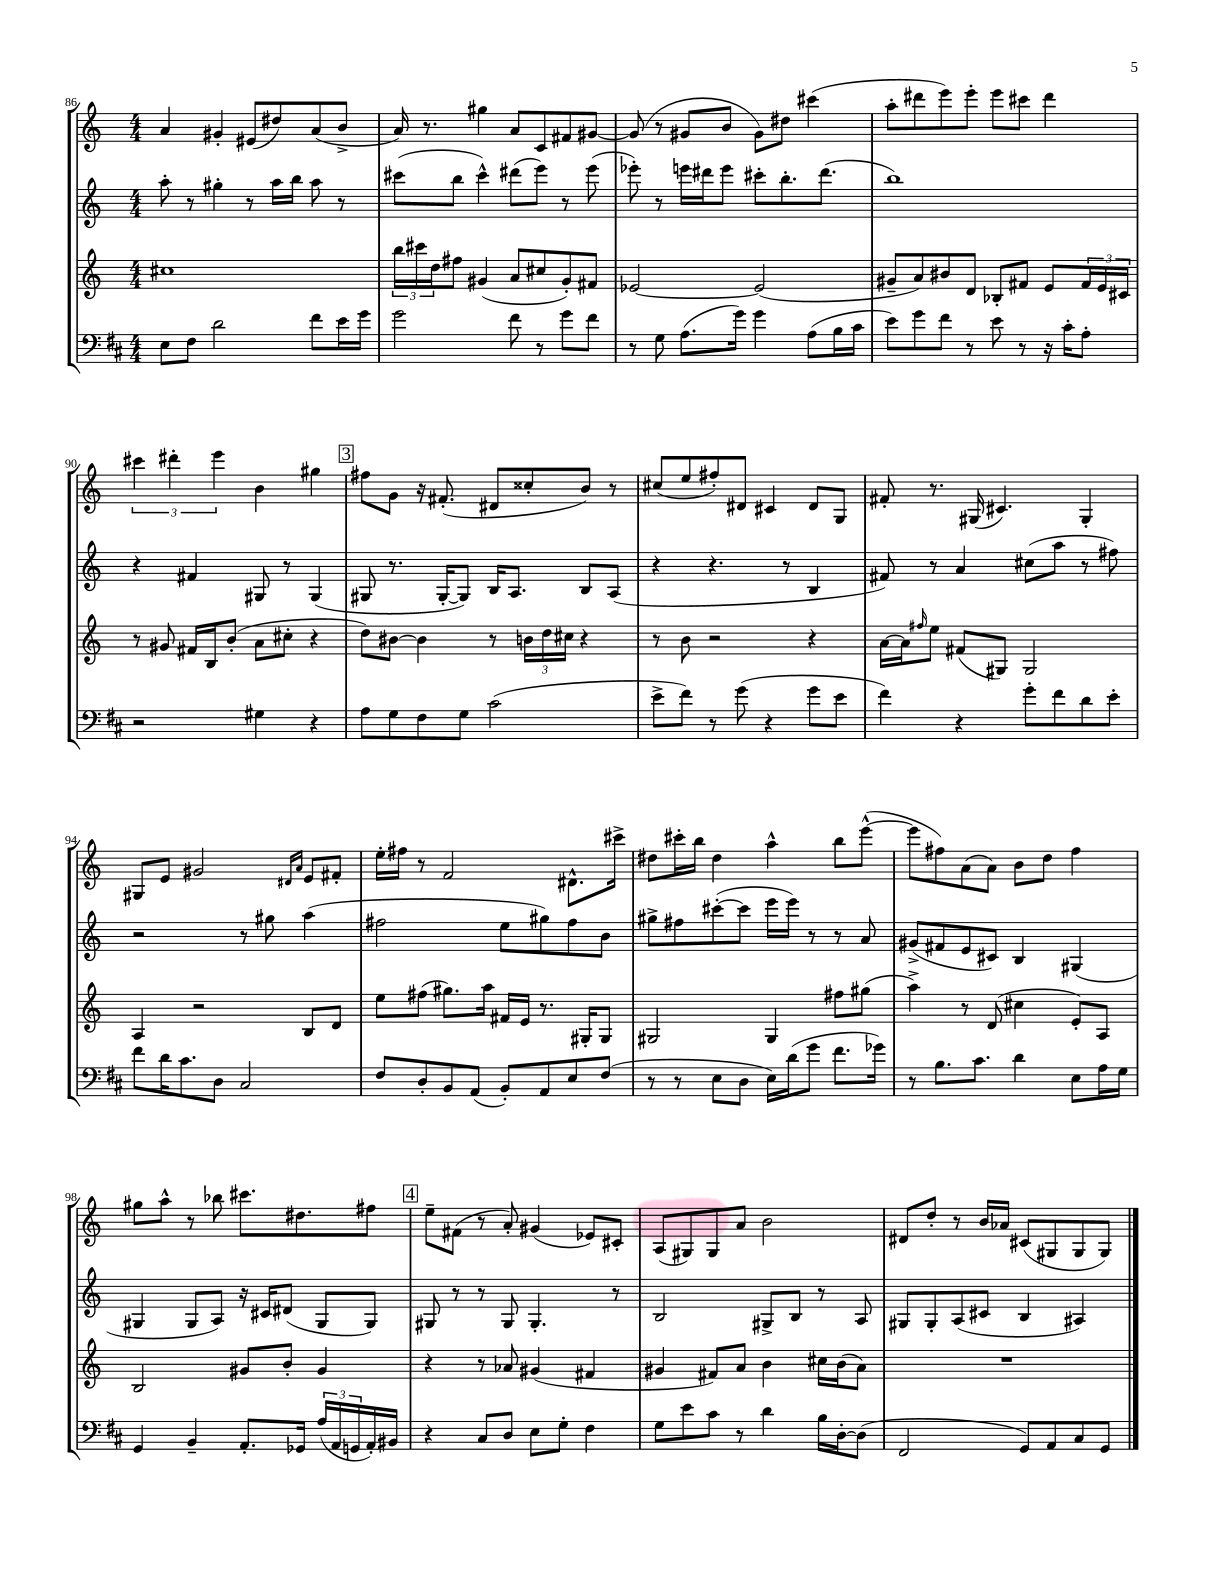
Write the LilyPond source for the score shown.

<<
\new StaffGroup <<
\new Staff = "s0" {
    \clef treble \key c \major \numericTimeSignature \time 4/4
    a'4 gis'4-. eis'8( dis''8) a'8( b'8-> |
    a'16) r8. gis''4 a'8 c'8 fis'8 gis'8~ |
    gis'8( r8 gis'8 b'8 gis'8) dis''8 cis'''4( |
    a''8-. dis'''8 e'''8) e'''8-. e'''8 cis'''8 dis'''4 |
    \tuplet 3/2 { cis'''4 dis'''4-. e'''4 } b'4 gis''4 |
    \mark \markup { \box "3" } fis''8 g'8 r16 fis'8.-.( dis'8 cisis''8-. b'8) r8 |
    cis''8( e''8 fis''8-.) dis'8 cis'4 dis'8 g8 |
    fis'8-. r8. gis16( cis'4.) gis4-. |
    gis8 e'8 gis'2 \grace { dis'16 a'16 } e'8 fis'8-. |
    e''16-. fis''16 r8 f'2 dis'8.-^ cis'''16-> |
    dis''8 cis'''16-. b''16 dis''4 a''4-^ b''8 e'''8~-^( |
    e'''8 fis''8) a'8( a'8) b'8 d''8 fis''4 |
    gis''8 a''8-^ r8 bes''8 cis'''8. dis''8. fis''8 |
    \mark \markup { \box "4" } e''8-- fis'8( r8 a'8-.) gis'4( ees'8) cis'8-. |
    a8( gis8) gis8 a'8 b'2 |
    dis'8 d''8-. r8 b'16 aes'16 cis'8( gis8 gis8 gis8) \bar "|." |
}
\new Staff = "s1" {
    \clef treble \key c \major \numericTimeSignature \time 4/4
    a''8-. r8 gis''4-. r8 a''16 b''16 a''8 r8 |
    cis'''8( b''8 cis'''4-^) dis'''8( e'''8) r8 e'''8( |
    ees'''8-.) r8 e'''16 dis'''16 e'''8 cis'''8-. b''8.-. dis'''8.( |
    b''1) |
    r4 fis'4 gis8 r8 gis4( |
    \mark \markup { \box "3" } gis8 r8. gis16~-. gis8) b16 a8. b8 a8( |
    r4 r4. r8 b4 |
    fis'8) r8 a'4 cis''8( a''8 r8 fis''8) |
    r2 r8 gis''8 a''4( |
    fis''2 e''8 gis''8) fis''8 b'8 |
    gis''8-> fis''8 cis'''8~-.( cis'''8 e'''16 e'''16) r8 r8 a'8 |
    gis'8->( fis'8 e'8 cis'8) b4 gis4( |
    gis4 gis8 a8) r16 cis'16 dis'8( gis8 gis8) |
    \mark \markup { \box "4" } gis8 r8 r8 gis8 gis4.-. r8 |
    b2 gis8-> b8 r8 a8 |
    gis8 gis8-. a8( cis'8 b4 ais4) \bar "|." |
}
\new Staff = "s2" {
    \clef treble \key c \major \numericTimeSignature \time 4/4
    cis''1 |
    \tuplet 3/2 { b''16 cis'''16 d''16 } fis''8 gis'4( a'8 cis''8 gis'8-.) fis'8 |
    ees'2~ ees'2( |
    gis'8-- a'8) bis'8 d'8 bes8-. fis'8 e'8 \tuplet 3/2 { fis'16 e'16 cis'16 } |
    r8 gis'8 fis'16 b16 b'8-.( a'8 cis''8-. r4 |
    \mark \markup { \box "3" } d''8) bis'8~ bis'4 r8 \tuplet 3/2 { b'16 d''16 cis''16 } r4 |
    r8 b'8 r2 r4 |
    a'16~ a'16 \grace { fis''16 } e''8 fis'8( gis8) gis2 |
    a4 r2 b8 d'8 |
    e''8 fis''8( gis''8.) a''16 fis'16 e'16 r8. gis16-. gis8 |
    gis2 gis4 fis''8 gis''8( |
    a''4->) r8 d'8( cis''4 e'8-.) a8 |
    b2 gis'8 b'8-. gis'4 |
    \mark \markup { \box "4" } r4 r8 aes'8 gis'4( fis'4 |
    gis'4 fis'8) a'8 b'4 cis''16 b'16( a'8) |
    R1 \bar "|." |
}
\new Staff = "s3" {
    \clef bass \key d \major \numericTimeSignature \time 4/4
    e8 fis8 d'2 fis'8 e'16 g'16 |
    g'2 fis'8 r8 g'8 fis'8 |
    r8 g8 a8.( g'16) g'4 a8( b16 cis'16 |
    e'8) g'8 fis'8 r8 e'8 r8 r16 cis'16-. a8-. |
    r2 gis4 r4 |
    \mark \markup { \box "3" } a8 g8 fis8 g8 cis'2( |
    e'8-> fis'8) r8 g'8( r4 g'8 e'8 |
    fis'4) r4 g'8-. fis'8 d'8 e'8-. |
    fis'8 d'16 cis'8. d8 cis2 |
    fis8 d8-. b,8 a,8( b,8-.) a,8 e8 fis8( |
    r8 r8 e8 d8 e16) d'16( g'8 fis'8. ges'16) |
    r8 b8. cis'8. d'4 e8 a16 g16 |
    g,4 b,4-- a,8.-. ges,16 \tuplet 3/2 { a16( a,16 g,16 } a,16-.) bis,16 |
    \mark \markup { \box "4" } r4 cis8 d8 e8 g8-. fis4 |
    g8 e'8 cis'8 r8 d'4 b16 d16~-. d8( |
    fis,2 g,8) a,8 cis8 g,8 \bar "|." |
}
>>
>>
\layout { \context { \Score currentBarNumber = #86 } }
